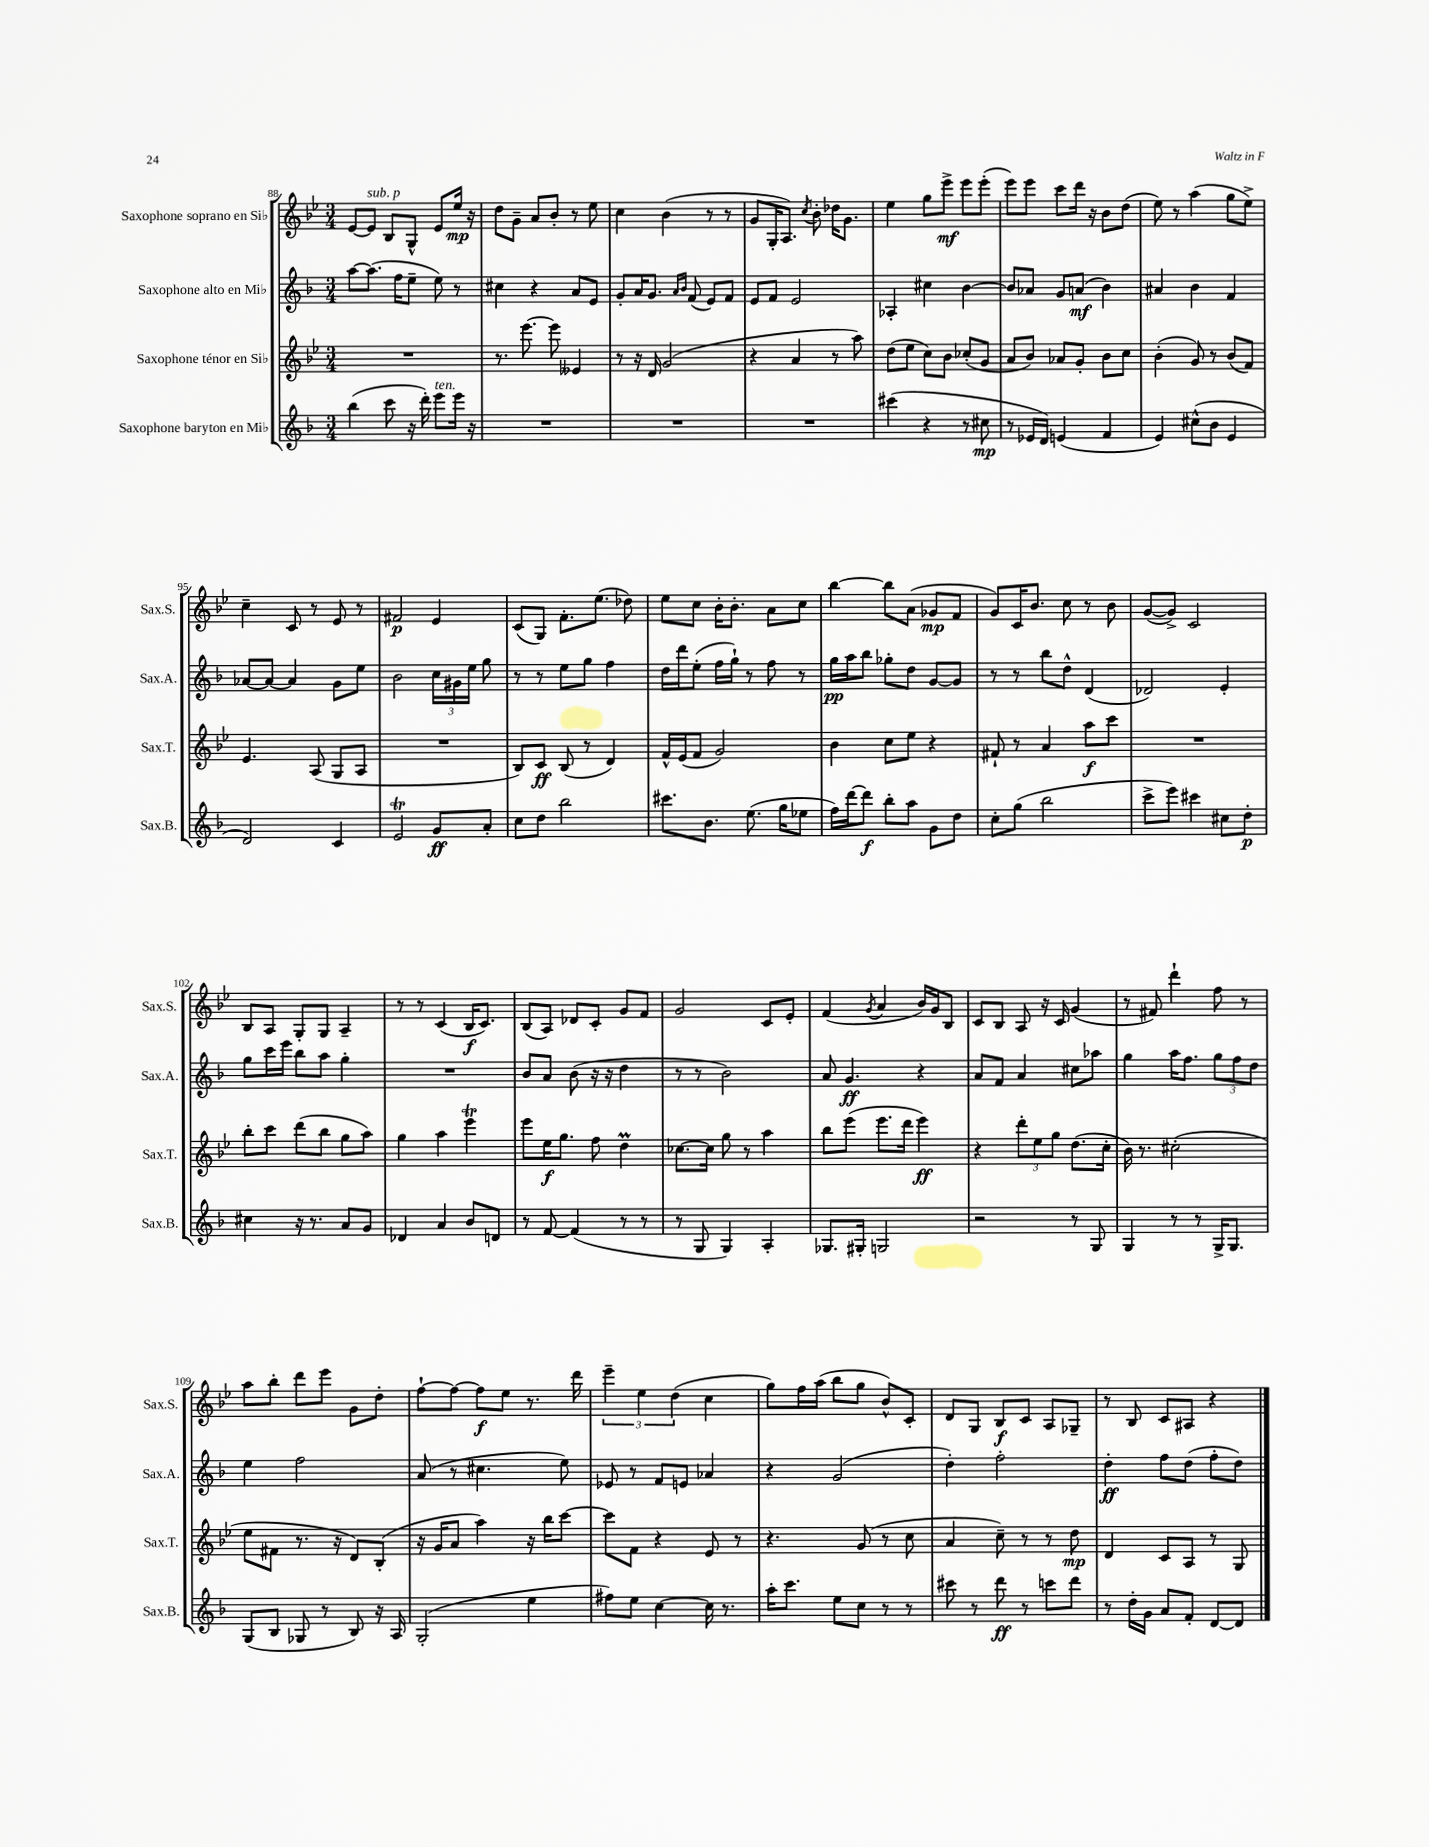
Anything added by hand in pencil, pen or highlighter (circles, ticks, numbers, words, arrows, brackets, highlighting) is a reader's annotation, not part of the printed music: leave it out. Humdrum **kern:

**kern	**kern	**kern	**kern
*staff4	*staff3	*staff2	*staff1
*clefG2	*clefG2	*clefG2	*clefG2
*k[b-]	*k[b-e-]	*k[b-]	*k[b-e-]
*M3/4	*M3/4	*M3/4	*M3/4
(4bb-\	2.r	[8aa\L	[8e-/L
.	.	(8.aa\]J	8e-/]J
8ccc\	.	.	8B-/L
.	.	16ff\LK	.
16r	.	8ee~\J	8G^^/J
16ddd'\)	.	.	.
8eee\L	.	8ee\)	8e-/L
16eee\Jk	.	8r	16ee-/Jk
16r	.	.	16r
=	=	=	=
2.r	8.r	4cc#\	8dd\L
.	.	.	8g~\J
.	[8.eee-\	.	.
.	.	4r	8a/L
.	8eee-\]	.	8b-'/J
.	4e--/	8a/L	8r
.	.	8e/J	8ee-\
=	=	=	=
2.r	8r	8g'/L	4cc\
.	16r	16a/K	.
.	16d/	8.g/J	.
.	(2g/	.	(4b-\
.	.	16qqa/LL	.
.	.	16qqb-/JJ	.
.	.	(8f/	.
.	.	8e/L)	8r
.	.	8f/J	8r
=	=	=	=
2.r	4r	8e/L	8g/L
.	.	8f/J	16G'/K
.	.	.	8.A/J)
.	4a/	2e/	.
.	.	.	8qcc/
.	.	.	8b-'\
.	8r	.	16dd-\LK
.	.	.	8.g\J
.	8aa\)	.	.
=	=	=	=
(4ccc#\	(8dd\L	4A-'/	4ee-\
.	8ee-\J	.	.
4r	8cc\L)	4cc#\	8gg\L
.	8b-\J	.	8eee-^\J
8r	(8cc-'/L	[4b-\	8eee-\L
8cc#\	8g/J	.	(8eee-'\J
=	=	=	=
8r	8a/L	8b-/]L	8eee-\L)
16e-/LL	8b-/J)	8a-/J	8eee-\J
16d/JJ)	.	.	.
(4e/	8a-/L	8g/L	8ccc\L
.	8g'/J	(8a/J	16ddd\Jk
.	.	.	16r
4f/	8b-\L	4b-\)	8b-\L
.	8cc\J	.	(8dd\J
=	=	=	=
4e/)	(4b-'\	4a#/	8ee-\)
.	.	.	8r
(8cc#^^\L	8g/)	4b-\	(4aa\
8b-\J	8r	.	.
4e/	(8b-/L	4f/	8gg\L
.	8f/J)	.	8ee-^\J)
=	=	=	=
2d/)	4.e-/	[8a-/L	4cc~\
.	.	8a-/_J	.
.	.	4a-/]	8c/
.	(8A/	.	8r
4c/	8G/L	8g\L	8e-/
.	8A/J	8ee\J	8r
=	=	=	=
2e/	2.r	2b-\	2f#/
8g/L	.	24cc\LL	4e-/
.	.	24g#\	.
.	.	24ee\JJ	.
8a'/J	.	8gg\	.
=	=	=	=
8cc\L	8B-/L)	8r	(8c/L
8dd\J	8c/J	8r	8G/J)
2bb-\	(8B-/	8ee\L	8.f'\L
.	8r	8gg\J	.
.	.	.	(8.ee-\J
.	4d/)	4ff\	.
.	.	.	8dd-\)
=	=	=	=
8.ccc#\L	16f^^/LL	16dd\LL	8ee-\L
.	(16e-/J	16ddd\J	.
.	8f/J	(8ee'\J	8cc\J
8.b-\J	.	.	.
.	2g/)	16ff\LL	16b-'\LK
.	.	16gg`\JJ)	8.b-'\J
(8.ee\	.	8r	.
.	.	8ff\	8a\L
16gg\LK	.	.	.
8ee-\J	.	8r	8cc\J
=	=	=	=
16ff\LL)	4b-\	16gg\LL	[4bb-\
[16ddd\J	.	16aa\J	.
8ddd\]J	.	8bb-\J	.
8bb-'\L	8cc\L	8gg-'\L	8bb-\]L
8aa\J	8ee-\J	8dd\J	(8a\J
8g\L	4r	[8g/L	8g-/L
8dd\J	.	8g/]J	8f/J
=	=	=	=
8cc'\L	8f#`/	8r	8g/L)
(8gg\J	8r	8r	16c/K
.	.	.	8.b-/J
2bb-\	4a/	8bb-\L	.
.	.	8dd^^\J	8cc\
.	8aa\L	(4d/	8r
.	8ccc\J	.	8b-\
=	=	=	=
8ccc^\L	2.r	2d-/)	([8g/L
8eee\J)	.	.	8g^/]J)
4ccc#\	.	.	2c/
8cc#\L	.	4e'/	.
8dd'\J	.	.	.
=	=	=	=
4cc#\	8bb-'\L	8gg\L	8B-/L
.	8ccc\J	16ccc\L	8A/J
.	.	16eee\JJ	.
16r	(8ddd\L	8bb-\L	8G'/L
8.r	.	.	.
.	8bb-\J	8aa\J	8G/J
8a/L	8gg\L	4gg'\	4A~/
8g/J	8aa\J)	.	.
=	=	=	=
4d-/	4gg\	2.r	8r
.	.	.	8r
4a/	4aa\	.	(4c/
8b-/L	4eee-\	.	16B-/LK
.	.	.	8.c/J)
8d/J	.	.	.
=	=	=	=
8r	8eee-\L	8b-/L	(8B-/L
[8f/	16ee-\K	8a/J	8A/J)
.	8.gg\J	.	.
(4f/]	.	(8b-\	8d-/L
.	8ff\	16r	8c'/J
.	.	16r	.
8r	4dd\	4dd\	8g/L
8r	.	.	8f/J
=	=	=	=
8r	[8.cc-\L	8r	2g/
8G/	.	8r	.
.	16cc-\]Jk	.	.
4G/)	8gg\	2b-\)	.
.	8r	.	.
4A'/	4aa\	.	8c/L
.	.	.	8e-'/J
=	=	=	=
8.G-/L	8bb-\L	8a/	(4f/
.	(8eee-\J	4.g/	.
16G#'/Jk	.	.	.
.	.	.	8qg/
2G/	8.eee-\L	.	4a/
.	16ddd\Jk	.	.
.	4eee-\)	4r	16b-/LL)
.	.	.	16g/J
.	.	.	8B-/J
=	=	=	=
2r	4r	8a/L	8c/L
.	.	8f/J	8B-/J
.	12ddd'\L	4a/	8A/
.	12ee-\	.	.
.	.	.	16r
.	12gg\J	.	.
.	.	.	16c/
8r	(8.dd\L	8cc#\L	(4g/
8G/	.	8aa-\J	.
.	16cc'\Jk	.	.
=	=	=	=
4G/	16b-\)	4gg\	8r
.	8.r	.	.
.	.	.	8f#/)
8r	(2cc#'\	16aa\LK	4ddd`\
.	.	8.ff\J	.
8r	.	.	.
16G^/LK	.	12gg\L	8ff\
8.G/J	.	.	.
.	.	12ff\	.
.	.	.	8r
.	.	12dd\J	.
=	=	=	=
(8G/L	8ee-\L	4ee\	8aa\L
8B-/J	8f#\J	.	8bb-'\J
8G-/	8.r	2ff\	8ddd\L
8r	.	.	8eee-\J
.	16r	.	.
8B-/)	8d/L)	.	8g\L
16r	(8B-'/J	.	8dd'\J
16A/	.	.	.
=	=	=	=
(2G'/	16r	(8a/	[8ff`\L
.	16g/LK	.	.
.	8a/J	8r	8ff\_J
.	4aa\)	4.cc#\	8ff\]L
.	.	.	8ee-\J
4ee\	16r	.	8.r
.	16bb-\LK	.	.
.	[8ccc\J	8ee\)	.
.	.	.	16ddd\
=	=	=	=
8ff#\L)	8ccc\]L	8e-/	6eee-~\
8ee\J	8f\J	8r	.
.	.	.	6ee-\
[4cc\	4r	8f/L	.
.	.	.	(6dd\
.	.	8e/J	.
16cc\]	8e-/	4a-/	4cc\
8.r	.	.	.
.	8r	.	.
=	=	=	=
16aa'\LK	4.r	4r	8gg\L)
8.ccc\J	.	.	.
.	.	.	16ff\L
.	.	.	(16aa\JJ
8ee\L	.	(2g/	8bb-\L
8cc\J	(8g/	.	8gg\J
8r	8r	.	8b-^^/L)
8r	8cc\	.	8c'/J
=	=	=	=
8ccc#\	4a/	4dd'\)	8d/L
8r	.	.	8G/J
8ddd\	8cc~\)	2ff'\	8B-/L
8r	8r	.	8c/J
8ccc\L	8r	.	8A/L
8ddd\J	8dd\	.	8G-~/J
=	=	=	=
8r	4d/	4dd'\	8r
16dd'\LL	.	.	8B-/
16g\JJ	.	.	.
8a/L	8c/L	8ff\L	8c/L
8f'/J	8A/J	(8dd\J	8A#/J
[8d/L	8r	8ff'\L	4r
8d/]J	8G/	8dd\J)	.
==	==	==	==
*-	*-	*-	*-
